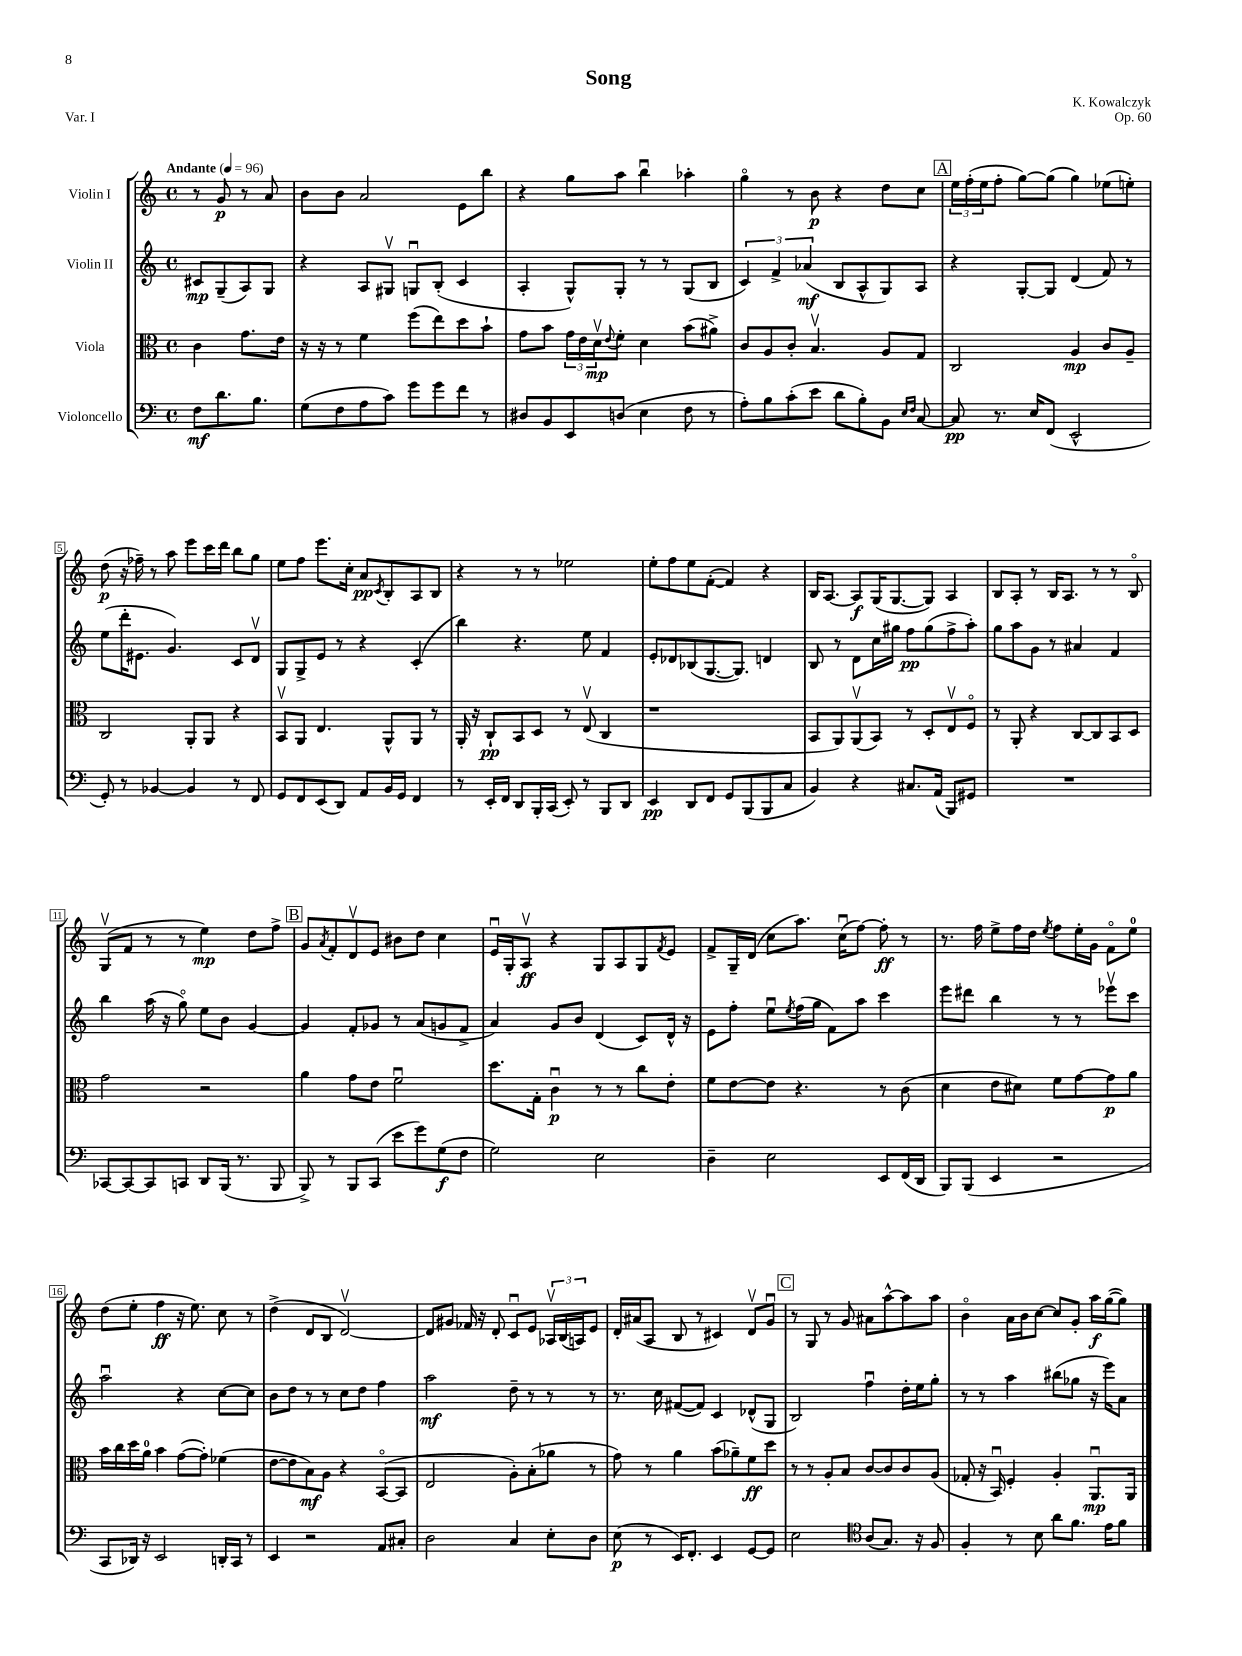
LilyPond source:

\header { title = "Song" composer = "K. Kowalczyk" opus = "Op. 60" piece = "Var. I" }
<<
\new StaffGroup <<
\new Staff = "s0" \with { instrumentName = "Violin I" } {
    \clef treble \key c \major \defaultTimeSignature \time 4/4 \partial 2 \tempo "Andante" 4 = 96
    r8 g'8\p r8 a'8 |
    b'8 b'8 a'2 e'8 b''8 |
    r4 g''8 a''8 b''4\downbow aes''4-. |
    g''4\flageolet r8 b'8\p r4 d''8 c''8 |
    \mark \markup { \box "A" } \tuplet 3/2 { e''16 f''16-.( e''16 } f''8-. g''8~) g''8( g''4) ees''8( e''8-.) |
    d''8\p( r16 fes''16--) r8 a''8 e'''8 c'''16 d'''16 b''8 g''8 |
    e''8 f''8 e'''8. c''16-. a'8\pp \acciaccatura { c'8 } b8-. a8 b8 |
    r4 r8 r8 ees''2 |
    e''8-. f''8 e''8 f'8~-.( f'4) r4 |
    b16 a8.~ a8\f g16( g8.~ g8) a4 |
    b8 a8-. r8 b16 a8. r8 r8 b8\flageolet |
    g8\upbow( f'8 r8 r8 e''4\mp) d''8 f''8-> |
    \mark \markup { \box "B" } g'8 \acciaccatura { a'8 } f'8-. d'8\upbow e'8 bis'8 d''8 c''4 |
    e'16\downbow g16-. a8\upbow\ff r4 g8 a8 g8 \acciaccatura { f'8 } e'8 |
    f'8-> g16-- d'16( c''8 a''8.) c''16\downbow( f''8~) f''8-.\ff r8 |
    r8. f''16 e''8-> f''16 d''16 \acciaccatura { e''8 } f''8 e''16-. g'16 f'8\flageolet e''8-0 |
    d''8( e''8-. f''4\ff r16 e''8.) c''8 r8 |
    d''4->( d'8 b8 d'2~\upbow) |
    d'8 gis'8 fes'16 r16 d'8-. c'8\downbow e'8 \tuplet 3/2 { aes16\upbow b16( a16) } e'8 |
    d'16-. ais'16( a8 b8 r8 cis'4) d'8\upbow g'8\downbow |
    \mark \markup { \box "C" } r8 g8 r8 g'8 ais'8 a''8~-^ a''8 a''8 |
    b'4\flageolet a'16 b'16 c''8~ c''8 g'8-. a''16\f g''16~( g''8) \bar "|." |
}
\new Staff = "s1" \with { instrumentName = "Violin II" } {
    \clef treble \key c \major \defaultTimeSignature \time 4/4 \partial 2
    cis'8\mp g8--( a8) g8 |
    r4 a8 gis8\upbow g8\downbow b8-.( c'4 |
    a4-. g8-^) g8-. r8 r8 g8( b8 |
    \tuplet 3/2 { c'4) f'4-> aes'4\mf( } b8 a8-^ g8) a8 |
    \mark \markup { \box "A" } r4 g8~-. g8 d'4( f'8) r8 |
    e''8( d'''16-. eis'8. g'4.) c'8 d'8\upbow |
    g8 g8-> e'8 r8 r4 c'4-.( |
    b''4) r4. e''8 f'4 |
    e'8-. des'8 bes8( g8.~ g8.) d'4 |
    b8 r8 d'8 c''16 gis''16 f''8\pp gis''8( f''8-> a''8-.) |
    g''8 a''8 g'8 r8 ais'4 f'4 |
    b''4 a''16( r16 g''8\flageolet) e''8 b'8 g'4~ |
    \mark \markup { \box "B" } g'4 f'8-. ges'8 r8 a'8( g'8 f'8-> |
    a'4) g'8 b'8 d'4( c'8) d'16-^ r16 |
    e'8 f''8-. e''8\downbow \acciaccatura { e''8 } f''16( g''16 f'8) a''8 c'''4 |
    e'''8 dis'''8 b''4 r8 r8 ees'''8\upbow c'''8 |
    a''2\downbow r4 c''8~ c''8 |
    b'8 d''8 r8 r8 c''8 d''8 f''4 |
    a''2\mf d''8-- r8 r8 r8 |
    r8. c''16 fis'8~( fis'8) c'4 des'8-^( g8 |
    \mark \markup { \box "C" } b2) f''4\downbow d''16-. e''16 g''8-. |
    r8 r8 a''4 bis''8( ges''8 r16 e'''16) a'8 \bar "|." |
}
\new Staff = "s2" \with { instrumentName = "Viola" } {
    \clef alto \key c \major \defaultTimeSignature \time 4/4 \partial 2
    c'4 g'8. e'16 |
    r16 r16 r8 f'4 f''8( e''8) d''8 b'8-! |
    g'8 b'8 \tuplet 3/2 { g'16 e'16 d'16\upbow\mp } \appoggiatura { e'8 } f'8-. d'4 b'8( ais'8->) |
    c'8 a8 c'8-. b4.\upbow a8 g8 |
    \mark \markup { \box "A" } c2 a4\mp c'8 a8-- |
    c2 a,8-. a,8 r4 |
    b,8\upbow a,8 e4. a,8-^ a,8 r8 |
    a,16-. r16 c8-!\pp b,8 d8 r8 e8\upbow( c4 |
    r1 |
    b,8 a,8) a,8\upbow( b,8) r8 d8-. e8\upbow f8\flageolet |
    r8 a,8-. r4 c8~ c8 b,8 d8 |
    g'2 r2 |
    \mark \markup { \box "B" } a'4 g'8 e'8 f'2\downbow |
    d''8. g16-. c'4\downbow\p r8 r8 c''8 e'8-. |
    f'8 e'8~ e'8 r4. r8 c'8( |
    d'4 e'8 dis'8) f'8 g'8~ g'8\p a'8 |
    b'16 c''16 d''16 a'16-0 b'4 g'8~( g'8-.) fes'4( |
    e'8~ e'8 b8\mf) a8 r4 b,8~\flageolet( b,8 |
    e2 a8-.) b8-.( aes'8 r8 |
    g'8) r8 a'4 b'8( aes'8--) f'8\ff d''8 |
    \mark \markup { \box "C" } r8 r8 a8-. b8 c'8~ c'8 c'8 a8( |
    ges8-. r16 b,16\downbow) f4-. a4-. a,8.\downbow\mp a,16 \bar "|." |
}
\new Staff = "s3" \with { instrumentName = "Violoncello" } {
    \clef bass \key c \major \defaultTimeSignature \time 4/4 \partial 2
    f8\mf d'8. b8. |
    g8( f8 a8 c'8) g'8 g'8 f'8 r8 |
    dis8 b,8 e,8 d8( e4 f8 r8 |
    a8-.) b8 c'8-.( e'8 d'8 b8-.) b,8 \grace { e16 f16 } c8~ |
    \mark \markup { \box "A" } c8\pp r8. e16 f,8( e,2-^ |
    g,8-.) r8 bes,4~ bes,4 r8 f,8 |
    g,8 f,8 e,8( d,8) a,8 b,16 g,16 f,4 |
    r8 e,16-. f,16 d,8 b,,16-. c,16( e,8-.) r8 b,,8 d,8 |
    e,4\pp d,8 f,8 g,8 b,,8( b,,8 c8 |
    b,4) r4 cis8. a,16( b,,8) gis,8 |
    R1 |
    ces,8~ ces,8~ ces,8 c,8 d,8 b,,16( r8. b,,8 |
    \mark \markup { \box "B" } b,,8->) r8 b,,8 c,8( e'8 g'8) g8\f( f8 |
    g2) e2 |
    d4-- e2 e,8 f,16( d,16 |
    b,,8) b,,8( e,4 r2 |
    c,8 des,16) r16 e,2 d,16-. c,16 r8 |
    e,4 r2 a,8 cis8-. |
    d2 c4 e8-. d8 |
    e8\p( r8 e,16) f,8.-. e,4 g,8~ g,8 |
    \mark \markup { \box "C" } e2 \clef tenor a8( g8.) r16 f8 |
    f4-. r8 b8 a'8 f'8. e'16 f'8 \bar "|." |
}
>>
>>
\layout { \context { \Score \override BarNumber.stencil = #(make-stencil-boxer 0.1 0.3 ly:text-interface::print) } }
